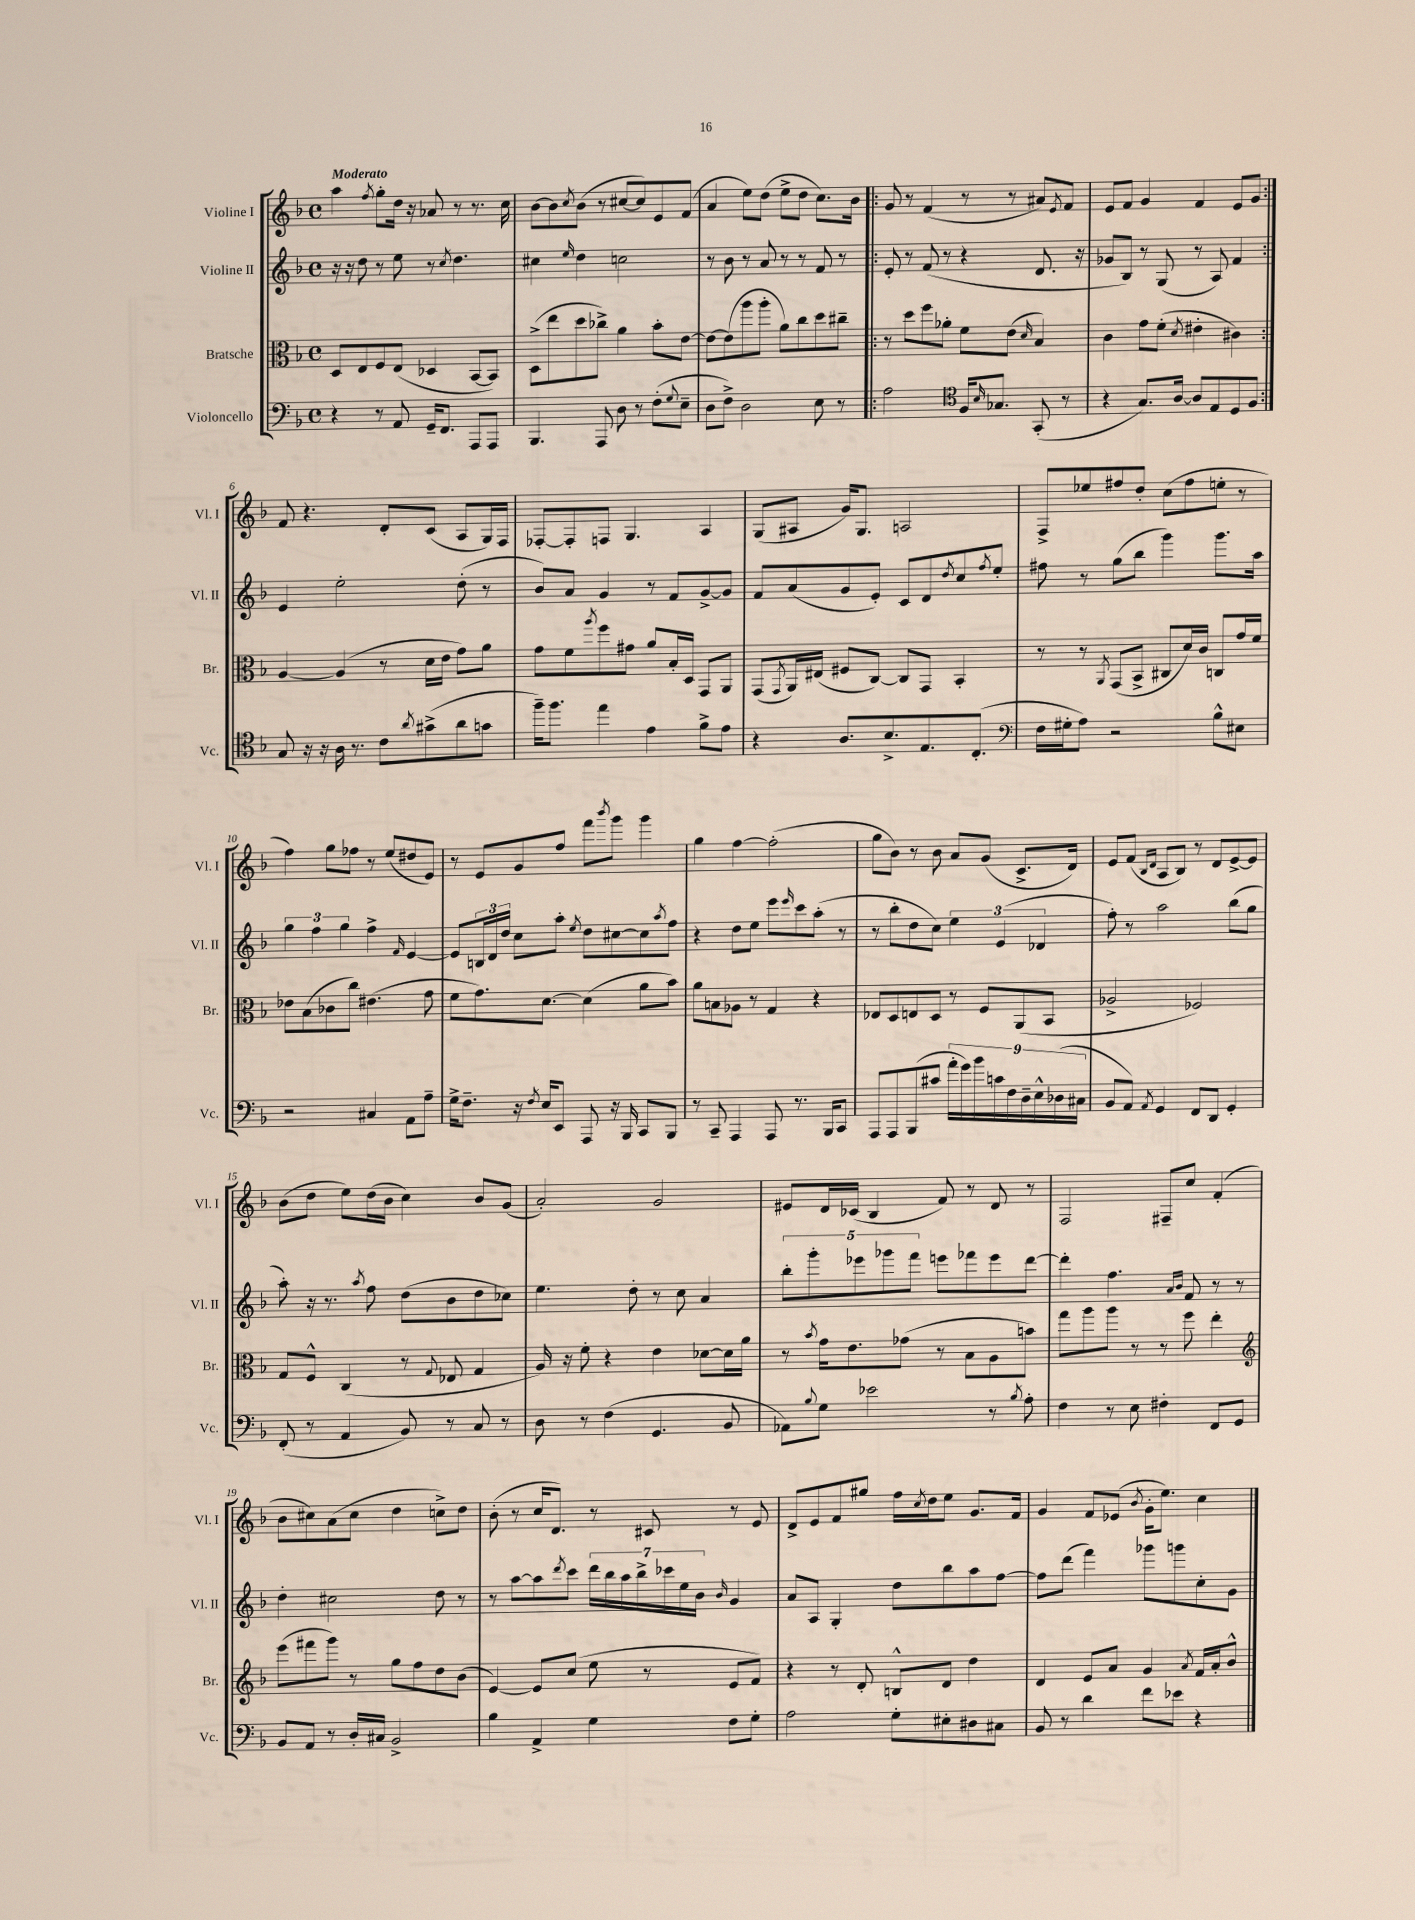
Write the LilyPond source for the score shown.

<<
\new StaffGroup <<
\new Staff = "s0" \with { instrumentName = "Violine I" shortInstrumentName = "Vl. I" } {
    \clef treble \key f \major \defaultTimeSignature \time 4/4 \tempo "Moderato"
    a''4 \acciaccatura { f''8 } g''8-. d''16 r16 aes'8 r8 r8. c''16 |
    bes'8~ bes'8 \acciaccatura { c''8 } bes'8( r8 cis''8~ cis''8) e'8 f'8( |
    a'4 e''8) d''8( e''8-> d''8 c''8.) bes'16 |
    \repeat volta 2 { g'8 r8 f'4( r8 r8 ais'8) \acciaccatura { e'8 } f'8 |
    e'8 f'8 g'4 f'4 e'8 g'8 | }
    f'8 r4. d'8-. c'8( a8 g16) f16 |
    fes8~-. fes8-. f8 g4. a4 |
    g8( ais8 g'16) g8. a2 |
    f8-> ees''8 fis''8 d''8-. c''8( fis''8 e''8-. r8 |
    f''4) g''8 fes''8 r8 e''8( dis''8 e'8) |
    r8 e'8 g'8 f''8 f'''8 \acciaccatura { bes'''8 } g'''8 g'''4 |
    g''4 f''4~ f''2-.( |
    g''8 bes'8) r8 bes'8 a'8 g'8( c'8.-> d'16) |
    e'8 f'8( \grace { bes16 d'16 } a8 bes8) r8 d'8 e'8~-> e'8 |
    bes'8( d''8 e''8) d''16( bes'16 c''4) bes'8 g'8( |
    a'2-.) g'2 |
    eis'8 d'16 ces'16( bes4 f'8) r8 d'8 r8 |
    f2 fis8-- c''8 f'4-.( |
    bes'8 cis''8) a'8( cis''8 d''4 c''8->) d''8 |
    bes'8-.( r8 c''16 d'8.) r8 cis'8 r8 e'8 |
    d'8-> e'8 f'8 gis''8 f''16 \acciaccatura { c''8 } d''16 e''8 g'8. f'16 |
    g'4 f'8 ees'8( \acciaccatura { bes'8 } g'16-. e''8.) c''4 \bar "|." |
}
\new Staff = "s1" \with { instrumentName = "Violine II" shortInstrumentName = "Vl. II" } {
    \clef treble \key f \major \defaultTimeSignature \time 4/4
    r16 r16 d''8 r8 e''8 r8 \acciaccatura { c''8 } d''4. |
    cis''4 \grace { e''16 } d''4 c''2 |
    r8 bes'8 r8 a'8 r8 r8 f'8 r8 |
    \repeat volta 2 { e'8-. r8 f'8( r8 r4 d'8. r16 |
    ges'8 bes8) r8 g8( r8 a8) f'4 | }
    e'4 e''2-. d''8-.( r8 |
    bes'8) a'8 g'4 r8 f'8 g'8~-> g'8 |
    f'8 a'8( g'8 e'8-.) c'8 d'8 \acciaccatura { d''8 } c''8 \acciaccatura { f''8 } e''8-. |
    fis''8 r8 g''8( bes''8 g'''4) g'''8. a''16 |
    \tuplet 3/2 { g''4 f''4 g''4 } f''4-> \grace { f'16 } e'4~ |
    e'8 \tuplet 3/2 { b16 d'16 d''16 } c''8 a''8-. \acciaccatura { e''8 } d''8 cis''8~ cis''8 \acciaccatura { a''8 } f''8 |
    r4 d''8 e''8 e'''8 \grace { e'''16 } c'''8 a''8-.( r8 |
    r8 bes''8-. d''8 c''8) \tuplet 3/2 { e''4 e'4( des'4 } |
    f''8-.) r8 a''2 bes''8( g''8 |
    a''8-.) r16 r8. \acciaccatura { a''8 } f''8 d''8( bes'8 d''8 ces''8) |
    e''4. d''8-. r8 c''8 a'4 |
    \tuplet 5/4 { bes''8-. g'''8-. ees'''8 ges'''8 f'''8 } e'''8 fes'''8 e'''8 d'''8~ |
    d'''4-. f''4. \grace { a'16 bes'16 } f'8 r8 r8 |
    d''4-. cis''2 d''8 r8 |
    r8 a''8~ a''8 \acciaccatura { d'''8 } c'''8 \tuplet 7/4 { d'''16 bes''16 a''16 bes''16-> ces'''16 e''16 bes'16 } \grace { bes'16 } g'4 |
    a'8 a8 g4-. d''8 bes''8 a''8 f''8~ |
    f''8 d'''8( f'''4) ges'''8 g'''8 c''8-. g'8 \bar "|." |
}
\new Staff = "s2" \with { instrumentName = "Bratsche" shortInstrumentName = "Br." } {
    \clef alto \key f \major \defaultTimeSignature \time 4/4
    d8 e8 f8 e8( des4 bes,8~ bes,8) |
    d8->( e''8 d''8 ces''8->) a'4 bes'8-. e'8~ |
    e'8~ e'8( a''8 a''8-. a'8) c''8 d''8 cis''8-- |
    \repeat volta 2 { r8 d''8 f''8 aes'8-. f'8 e'8( \grace { d'16 } bes4) |
    c'4 g'8 f'8-.( \acciaccatura { d'8 } eis'4-. cis'4) | }
    a4~ a4( r8 d'16 e'16 g'8) a'8 |
    g'8 f'8 \acciaccatura { a''8 } f''8 gis'8 a'8 bes16-. d16 g,8 a,8 |
    g,8( \acciaccatura { g,8 } a,16) eis16( fis8 c8~) c8 g,8 bes,4-. |
    r8 r8 \acciaccatura { a,8 } g,8( bes,8-> cis8 d'16) c'16 c8 g'16 f'16 |
    ees'8 bes8( ces'8 c''8) eis'4.( g'8 |
    f'8 g'8.) d'8.~ d'4( a'8 bes'8) |
    a'8 b8 aes8 r8 g4 r4 |
    ees8 d8 e8 d8 r8 f8 a,8( bes,8 |
    aes2-> fes2) |
    g8 f8-^ c4( r8 \appoggiatura { g8 } ees8 g4 |
    a16) r16 f'8-. r4 e'4 des'8~ des'16 a'16 |
    r8 \acciaccatura { bes'8 } g'16 e'8. ges'8( r8 bes8 a8 b'8) |
    g''8 a''8 a''8 r8 r8 f''8 e''4-. |
    \clef treble e'''8( fis'''8 g'''8) r8 g''8 f''8 d''8 bes'8( |
    e'4~) e'8 c''8( e''8 r8 e'8 f'8) |
    r4 r8 d'8-. b8-^ d'8 d''4 |
    d'4 e'8 a'8 g'4 \acciaccatura { a'8 } f'16 a'16-. bes'8-^ \bar "|." |
}
\new Staff = "s3" \with { instrumentName = "Violoncello" shortInstrumentName = "Vc." } {
    \clef bass \key f \major \defaultTimeSignature \time 4/4
    r4 r8 a,8 g,16-- f,8. a,,8 a,,8 |
    bes,,4. a,,8 d8 r8 f8-.( \appoggiatura { g8 } e8-- |
    d8 f8->) d2 e8 r8 |
    \repeat volta 2 { a2 \clef tenor f16 \grace { bes16 } ges8. g,8-.( r8 |
    r4 g8.) a16~ a8 e8 d8 f8 | }
    g8 r16 r16 a16 r8. c'8 \acciaccatura { a'8 } gis'8->( a'8 g'8 |
    f''16--) f''8. e''4 e'4 f'8-> e'8 |
    r4 a8. bes8.-> e8. c8.-.( |
    \clef bass f16 gis16-. a8) r2 bes8-^ eis8 |
    r2 cis4 a,8 a8-- |
    g16-> f8.-- r16 \acciaccatura { f8 } e16 e,8 a,,8 r16 bes,,16 c,8 bes,,8 |
    r8 c,8-- a,,4 a,,8 r8. bes,,16 c,8 |
    a,,8 a,,8 bes,,8( cis'8 \tuplet 9/8 { a'16-. g'16) bes'16 c'16 f16 d16-- e16-^ des16( cis16 } |
    bes,8 a,8) \acciaccatura { a,8 } g,4 f,8 d,8 g,4-. |
    f,8-.( r8 a,4 bes,8) r8 c8 r8 |
    d8 r8 f4( g,4. bes,8 |
    aes,8) \appoggiatura { bes8 } g8 ees'2 r8 \acciaccatura { bes8 } a8-. |
    f4 r8 e8 fis4-. f,8 g,8 |
    bes,8 a,8 r8 d16-. cis16 bes,2-> |
    bes4 a,4-> g4 f8 g8-. |
    a2 g8-. eis8-. dis8 cis8 |
    bes,8 r8 d'4 f'8 ees'8 r4 \bar "|." |
}
>>
>>
